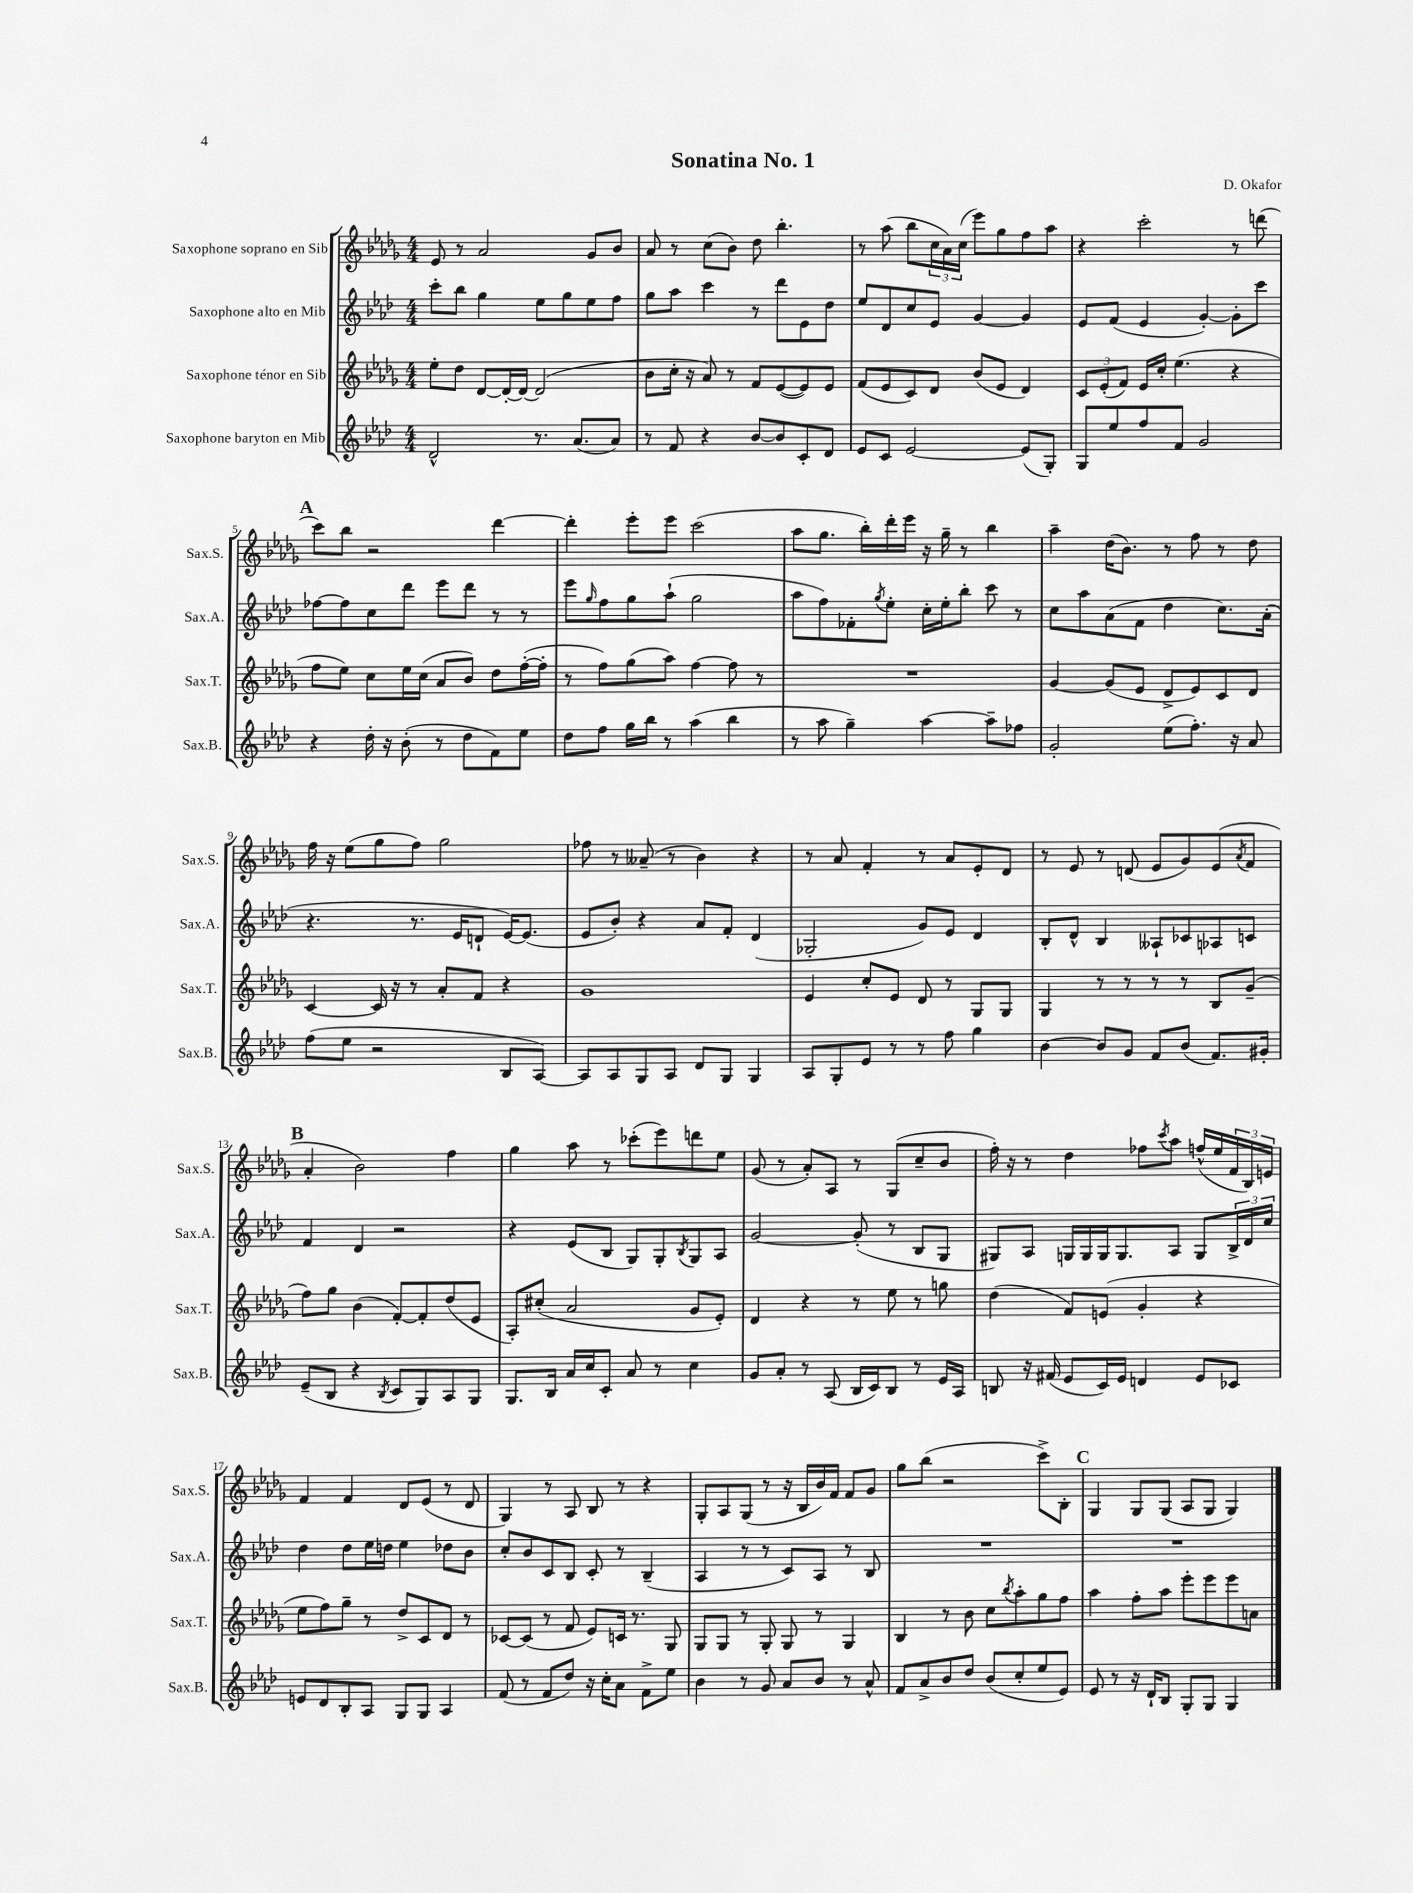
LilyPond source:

\header { title = "Sonatina No. 1" composer = "D. Okafor" }
<<
\new StaffGroup <<
\new Staff = "s0" \with { instrumentName = "Saxophone soprano en Sib" shortInstrumentName = "Sax.S." } {
    \clef treble \key des \major \numericTimeSignature \time 4/4
    ees'8 r8 aes'2 ges'8 bes'8 |
    aes'8 r8 c''8( bes'8) des''8 bes''4.-. |
    r8 aes''8( bes''8 \tuplet 3/2 { c''16 aes'16) c''16( } ees'''8) ges''8 f''8 aes''8 |
    r4 c'''2-. r8 d'''8( |
    \mark \markup { \bold "A" } c'''8) bes''8 r2 des'''4~ |
    des'''4-. ees'''8-. ees'''8 c'''2( |
    aes''8 ges''8. bes''16-.) des'''16-. ees'''16 r16 ges''16-- r8 bes''4 |
    aes''4-- des''16( bes'8.) r8 f''8 r8 des''8 |
    f''16 r16 ees''8( ges''8 f''8) ges''2 |
    fes''8 r8 aeses'8--( r8 bes'4) r4 |
    r8 aes'8 f'4-. r8 aes'8 ees'8-. des'8 |
    r8 ees'8 r8 d'8( ees'8 ges'8) ees'8( \acciaccatura { aes'8 } f'8 |
    \mark \markup { \bold "B" } aes'4-. bes'2) f''4 |
    ges''4 aes''8 r8 ces'''8-.( ees'''8) d'''8 ees''8 |
    ges'8( r8 aes'8-.) aes8 r8 ges8( c''8-- bes'8 |
    f''16-.) r16 r8 des''4 fes''8 \acciaccatura { c'''8 } aes''8 f''16-^( ees''16 \tuplet 3/2 { f'16 bes16) e'16 } |
    f'4 f'4 des'8 ees'8( r8 des'8 |
    ges4) r8 aes8 bes8 r8 r4 |
    ges8-. aes8 ges8( r8 r16 bes16 bes'16) f'16 f'8 ges'8 |
    ges''8 bes''8( r2 c'''8->) bes8-. |
    \mark \markup { \bold "C" } ges4 ges8 ges8( aes8 ges8 ges4) \bar "|." |
}
\new Staff = "s1" \with { instrumentName = "Saxophone alto en Mib" shortInstrumentName = "Sax.A." } {
    \clef treble \key aes \major \numericTimeSignature \time 4/4
    c'''8-. bes''8 g''4 ees''8 g''8 ees''8 f''8 |
    g''8 aes''8 c'''4 r8 des'''8 ees'8 des''8 |
    ees''8 des'8 c''8 ees'8 g'4~ g'4 |
    ees'8 f'8( ees'4 g'4~-.) g'8-. c'''8 |
    \mark \markup { \bold "A" } fes''8~ fes''8 c''8 des'''8 ees'''8 des'''8 r8 r8 |
    ees'''8 \grace { g''16 } f''8 g''8 aes''8-!( g''2 |
    aes''8 f''8) fes'8-. \acciaccatura { g''8 } ees''8-. c''16-. ees''16-. bes''8-. c'''8 r8 |
    c''8 aes''8 aes'8( f'8 des''4 c''8.) aes'16-.( |
    r4. r8. ees'16 d'8-! ees'16~) ees'8.( |
    ees'8 bes'8-.) r4 aes'8 f'8-. des'4( |
    ges2-. g'8) ees'8 des'4 |
    bes8-. des'8-^ bes4 aeses8-! ces'8 aes8 c'8 |
    \mark \markup { \bold "B" } f'4 des'4 r2 |
    r4 ees'8( bes8 g8) g8-. \acciaccatura { bes8 } g8 aes8 |
    g'2~ g'8-.( r8 bes8 g8 |
    gis8) aes8 g16 g16 g16 g8. aes8 g8 \tuplet 3/2 { bes16-> des'16 c''16 } |
    des''4 des''8 ees''16 d''16 ees''4 des''8 bes'8 |
    c''8-. bes'8 c'8 bes8 c'8-. r8 bes4--( |
    aes4 r8 r8 c'8) aes8 r8 bes8 |
    R1 |
    \mark \markup { \bold "C" } R1 \bar "|." |
}
\new Staff = "s2" \with { instrumentName = "Saxophone ténor en Sib" shortInstrumentName = "Sax.T." } {
    \clef treble \key des \major \numericTimeSignature \time 4/4
    ees''8-. des''8 des'8~ des'16~-. des'16~ des'2( |
    bes'8 c''16-. r16 aes'8) r8 f'8 ees'8~( ees'8) ees'8 |
    f'8( ees'8 c'8) des'8 bes'8( ees'8 des'4) |
    \tuplet 3/2 { c'8 ees'8-.( f'8) } ees'16 c''16-. ees''4.( r4 |
    \mark \markup { \bold "A" } f''8 ees''8) c''8 ees''16 c''16( aes'8 bes'8) des''8 f''16~-.( f''16-. |
    r8 f''8) ges''8( aes''8) f''4~ f''8 r8 |
    R1 |
    ges'4~ ges'8( ees'8 des'8-> ees'8) c'8 des'8 |
    c'4~ c'16 r16 r8 aes'8-. f'8 r4 |
    ges'1 |
    ees'4 c''8-. ees'8 des'8 r8 ges8 ges8 |
    ges4 r8 r8 r8 r8 bes8 ges'8--( |
    \mark \markup { \bold "B" } f''8) ges''8 bes'4( f'8~-.) f'8-. des''8( ees'8 |
    aes8-.) cis''8-.( aes'2 ges'8 ees'8-.) |
    des'4 r4 r8 ees''8 r8 g''8 |
    des''4( f'8) e'8( ges'4-. r4 |
    ees''8 f''8) ges''8-- r8 des''8-> c'8 des'8 r8 |
    ces'8~ ces'8( r8 f'8 ees'8) c'16 r8. ges8 |
    ges8 ges8 r8 ges8-. ges8 r8 ges4 |
    bes4 r8 bes'8 c''8 \acciaccatura { bes''8 } aes''8-. ges''8 f''8 |
    \mark \markup { \bold "C" } aes''4 f''8-. aes''8 ees'''8-. ees'''8 ees'''8 a'8 \bar "|." |
}
\new Staff = "s3" \with { instrumentName = "Saxophone baryton en Mib" shortInstrumentName = "Sax.B." } {
    \clef treble \key aes \major \numericTimeSignature \time 4/4
    des'2-^ r8. aes'8.( aes'8) |
    r8 f'8 r4 bes'8~ bes'8 c'8-. des'8 |
    ees'8 c'8 ees'2~ ees'8( g8-.) |
    g8 ees''8 f''8 f'8 g'2 |
    \mark \markup { \bold "A" } r4 des''16-. r16 bes'8-.( r8 des''8 f'8) ees''8 |
    des''8 f''8 g''16 bes''16 r8 aes''4( bes''4 |
    r8 aes''8 g''4--) aes''4~ aes''8-- fes''8 |
    g'2-. ees''8( f''8.-.) r16 aes'8 |
    f''8( ees''8 r2 bes8 aes8~) |
    aes8 aes8 g8 aes8 des'8 g8 g4 |
    aes8 g8-. ees'8 r8 r8 f''8 g''4 |
    bes'4~ bes'8 g'8 f'8 bes'8( f'8.) gis'16-. |
    \mark \markup { \bold "B" } ees'8--( bes8 r4 \acciaccatura { bes8 } c'8 g8) aes8 g8 |
    g8. bes16 aes'16 c''16 c'8-. aes'8 r8 c''4 |
    g'8 aes'8-. r8 aes8( bes16 c'16) bes8 r8 ees'16 aes16 |
    b8 r16 fis'16( ees'8 c'16) ees'16 d'4 ees'8 ces'8 |
    e'8 des'8 bes8-. aes8 g8 g8 aes4 |
    f'8( r8 f'8 des''8) r16 c''16-. aes'8 f'8-> ees''8 |
    bes'4 r8 g'8 aes'8 bes'8 r8 aes'8-^ |
    f'8 aes'8-> bes'8 des''8 bes'8( c''8-. ees''8 ees'8) |
    \mark \markup { \bold "C" } ees'8 r8 r16 des'16-! bes8 g8-. g8 g4 \bar "|." |
}
>>
>>
